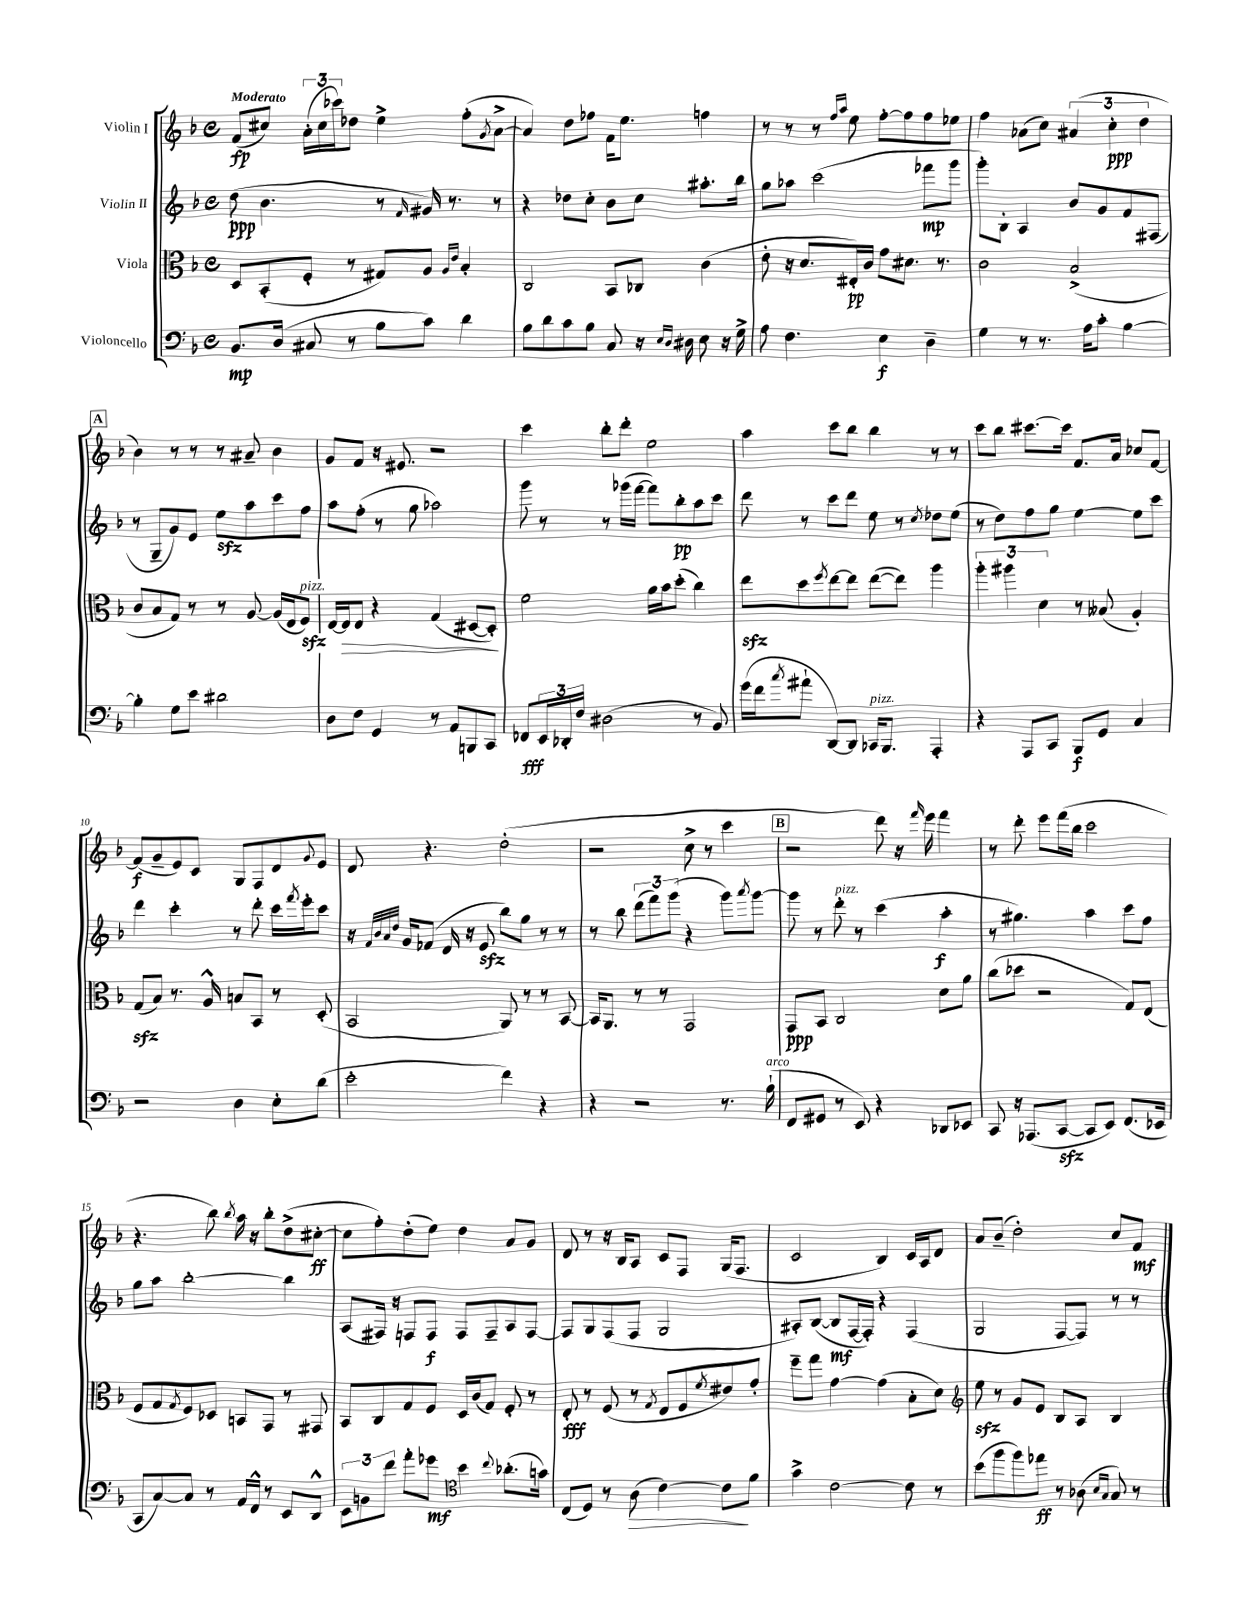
<<
\new StaffGroup <<
\new Staff = "s0" \with { instrumentName = "Violin I" } {
    \clef treble \key f \major \defaultTimeSignature \time 4/4 \tempo "Moderato"
    f'8\fp( cis''8) \tuplet 3/2 { a'16-.( cis''16 ces'''16) } des''8 e''4-> f''8-.( \acciaccatura { g'8 } a'8~-> |
    a'4) d''8 fes''8 f'16 e''8. f''4 |
    r8 r8 r8 \grace { f''16 a''16 } e''8 f''8~-. f''8 f''8 ees''8 |
    f''4 aes'8( c''8) \tuplet 3/2 { ais'4( c''4-.\ppp d''4 } |
    \mark \markup { \box "A" } bes'4) r8 r8 r8 ais'8-- bes'4 |
    g'8 f'8 r16 eis'8. r2 |
    c'''4 bes''8-. d'''8-. e''2 |
    a''4 c'''8 bes''8 bes''4 r8 r8 |
    c'''8 bes''8 cis'''8.~ cis'''16 f'8. a'16 ces''8 f'8~ |
    f'8\f( g'8-- e'8) c'8 g8 f8 d'8 \appoggiatura { g'8 } e'8 |
    d'8 r4. d''2-.( |
    r2 c''8-> r8 c'''4 |
    \mark \markup { \box "B" } r2 d'''8) r16 \grace { f'''16 } e'''16 f'''4 |
    r8 d'''8-. e'''8 f'''16( bes''16 c'''2 |
    r4. bes''8) \acciaccatura { bes''8 } a''16 r16 bes''8-. d''8->( cis''8~-.\ff |
    cis''8 f''8-.) d''8-.( e''8) d''4 a'8 g'8 |
    d'8 r8 r16 bes16 a8 c'8 f8 g16( f8. |
    c'2 bes4) c'16 a16 d'8 |
    a'8 bes'8--( d''2-.) c''8 f'8\mf \bar "|." |
}
\new Staff = "s1" \with { instrumentName = "Violin II" } {
    \clef treble \key f \major \defaultTimeSignature \time 4/4
    d''8\ppp( bes'4. r8 \grace { f'16 } gis'16) r8. r8 |
    r4 des''8 c''8-. bes'8 c''8 ais''8.-. bes''16 |
    g''8 aes''8 c'''2( fes'''8\mp g'''8 |
    g'''8-.) bes8-. a4 bes'8 g'8 f'8 fis8( |
    \mark \markup { \box "A" } r8 g8-- g'8) e'8 e''8\sfz a''8 c'''8 f''8 |
    a''8 f''8-.( r8 g''8 aes''2) |
    g'''8 r8 r8 ges'''16( f'''16~ f'''8) bes''8-.\pp a''8 c'''8 |
    d'''8 r8 c'''8 d'''8 e''8 r8 \acciaccatura { c''8 } des''8 e''8( |
    r8 d''8) f''8 g''8 e''4~ e''8 c'''8 |
    d'''4 c'''4-. r8 d'''8-. c'''16 \acciaccatura { f'''8 } e'''16-. c'''8 |
    r16 \grace { f'32 bes'32 a'32 d''32 } g'16 fes'8( d'16 r16 e'8\sfz bes''8) g''8 r8 r8 |
    r8 bes''8 \tuplet 3/2 { d'''8( f'''8) g'''8( } r4 g'''8) \acciaccatura { a'''8 } g'''8~ |
    \mark \markup { \box "B" } g'''8 r8 d'''8-.^\markup { \italic "pizz." } r8 c'''4( a''4-.\f |
    r8 gis''4.) a''4 c'''8 f''8 |
    g''8 a''8 bes''2~-. bes''4 |
    a8( fis16) r16 f8 f8\f f8 f8-- a8 f8~ |
    f8 g8 f8( f8 g2 |
    ais8-.) bes8~( bes8\mf f16~ f16-.) r4 f4( |
    g2 f8~ f8) r8 r8 \bar "|." |
}
\new Staff = "s2" \with { instrumentName = "Viola" } {
    \clef alto \key f \major \defaultTimeSignature \time 4/4
    d8 bes,8-.( f8-. r8 gis8) a8 \grace { a16 e'16 } bes4-. |
    c2 bes,8 ces8 c'4( |
    e'8-. r16 d'8. eis16-.\pp) c'16 g'8 dis'8. r8. |
    c'2 bes2->( |
    \mark \markup { \box "A" } c'8 bes8 g8) r8 r8 a8~ a16( e16 f8\sfz^\markup { \italic "pizz." }) |
    e16~ e16\> e8 r4 g4( dis8~ dis8-.\!) |
    f'2 a'16 bes'16 d''8-.( c''4) |
    e''8\sfz d''8 \acciaccatura { f''8 } e''8~ e''8 e''8~( e''8) a''4 |
    \tuplet 3/2 { a''4-. ais''4 d'4 } r8 beses8( a4-.) |
    g8\sfz( bes8) r8. a16-^ b8 bes,8 r8 d8-.( |
    bes,2 a,8) r8 r8 bes,8~ |
    bes,16 a,8. r8 r8 g,2 |
    \mark \markup { \box "B" } g,8\ppp bes,8 c2 d'8 a'8 |
    c''8( des''8 r2 g8) e8( |
    f8 g8 \acciaccatura { g8 } f8) des8 b,8 g,8 r8 gis,8 |
    bes,8 c8 g8 f8 d16 c'16( g8) f8-. r8 |
    e8-.\fff r8 f8( r8 \acciaccatura { g8 } e8 f8 \acciaccatura { f'8 } eis'8) g'8-. |
    f''8-- g''8 g'4~ g'4( bes8-. d'8) |
    \clef treble e''8\sfz r8 g'8 e'8 bes8 a8 bes4 \bar "|." |
}
\new Staff = "s3" \with { instrumentName = "Violoncello" } {
    \clef bass \key f \major \defaultTimeSignature \time 4/4
    bes,8.\mp d16( cis8 r8 bes8 c'8) d'4 |
    bes8 d'8 c'8 bes8 c8 r16 \grace { e16 d16 } dis16 e8 r16 g16-> |
    a8 f4. e4\f d4-- |
    g4 r8 r8. a16 c'8-. bes4~ |
    \mark \markup { \box "A" } bes4-. g8 e'8 dis'2 |
    d8 f8 g,4 r8 a,8 b,,8 c,8 |
    fes,8\fff \tuplet 3/2 { e,16 des,16-. f16 } dis2( r8 bes,8) |
    g'16( f'16 \acciaccatura { c''8 } ais'8-! d,8~) d,8 ces,16^\markup { \italic "pizz." } bes,,8. a,,4-. |
    r4 a,,8 c,8 bes,,8\f g,8 c4 |
    r2 d4 e8-. d'8( |
    e'2-. f'4) r4 |
    r4 r2 r8. bes16-!^\markup { \italic "arco" }( |
    \mark \markup { \box "B" } f,8 gis,8 r8 e,8) r4 des,8 ees,8 |
    c,8 r16 aes,,8.( c,8~\sfz c,8 e,8) f,8.( ees,16 |
    c,8 c8~) c8 r8 a,16 f,16-^ r8 e,8 d,8-^ |
    \tuplet 3/2 { e,8 b,8 f'8 } a'8-. ges'8\mf \clef tenor bes'4 \appoggiatura { c''8 } aes'8.-.( g'16) |
    c8( d8) r8 a8\>( c'4~) c'8\! f'8 |
    g'4-> c'2~ c'8 r8 |
    bes'8( f''8 f''8) ees''8\ff r8 aes8( \grace { bes16 g16 } g8) r8 \bar "|." |
}
>>
>>
